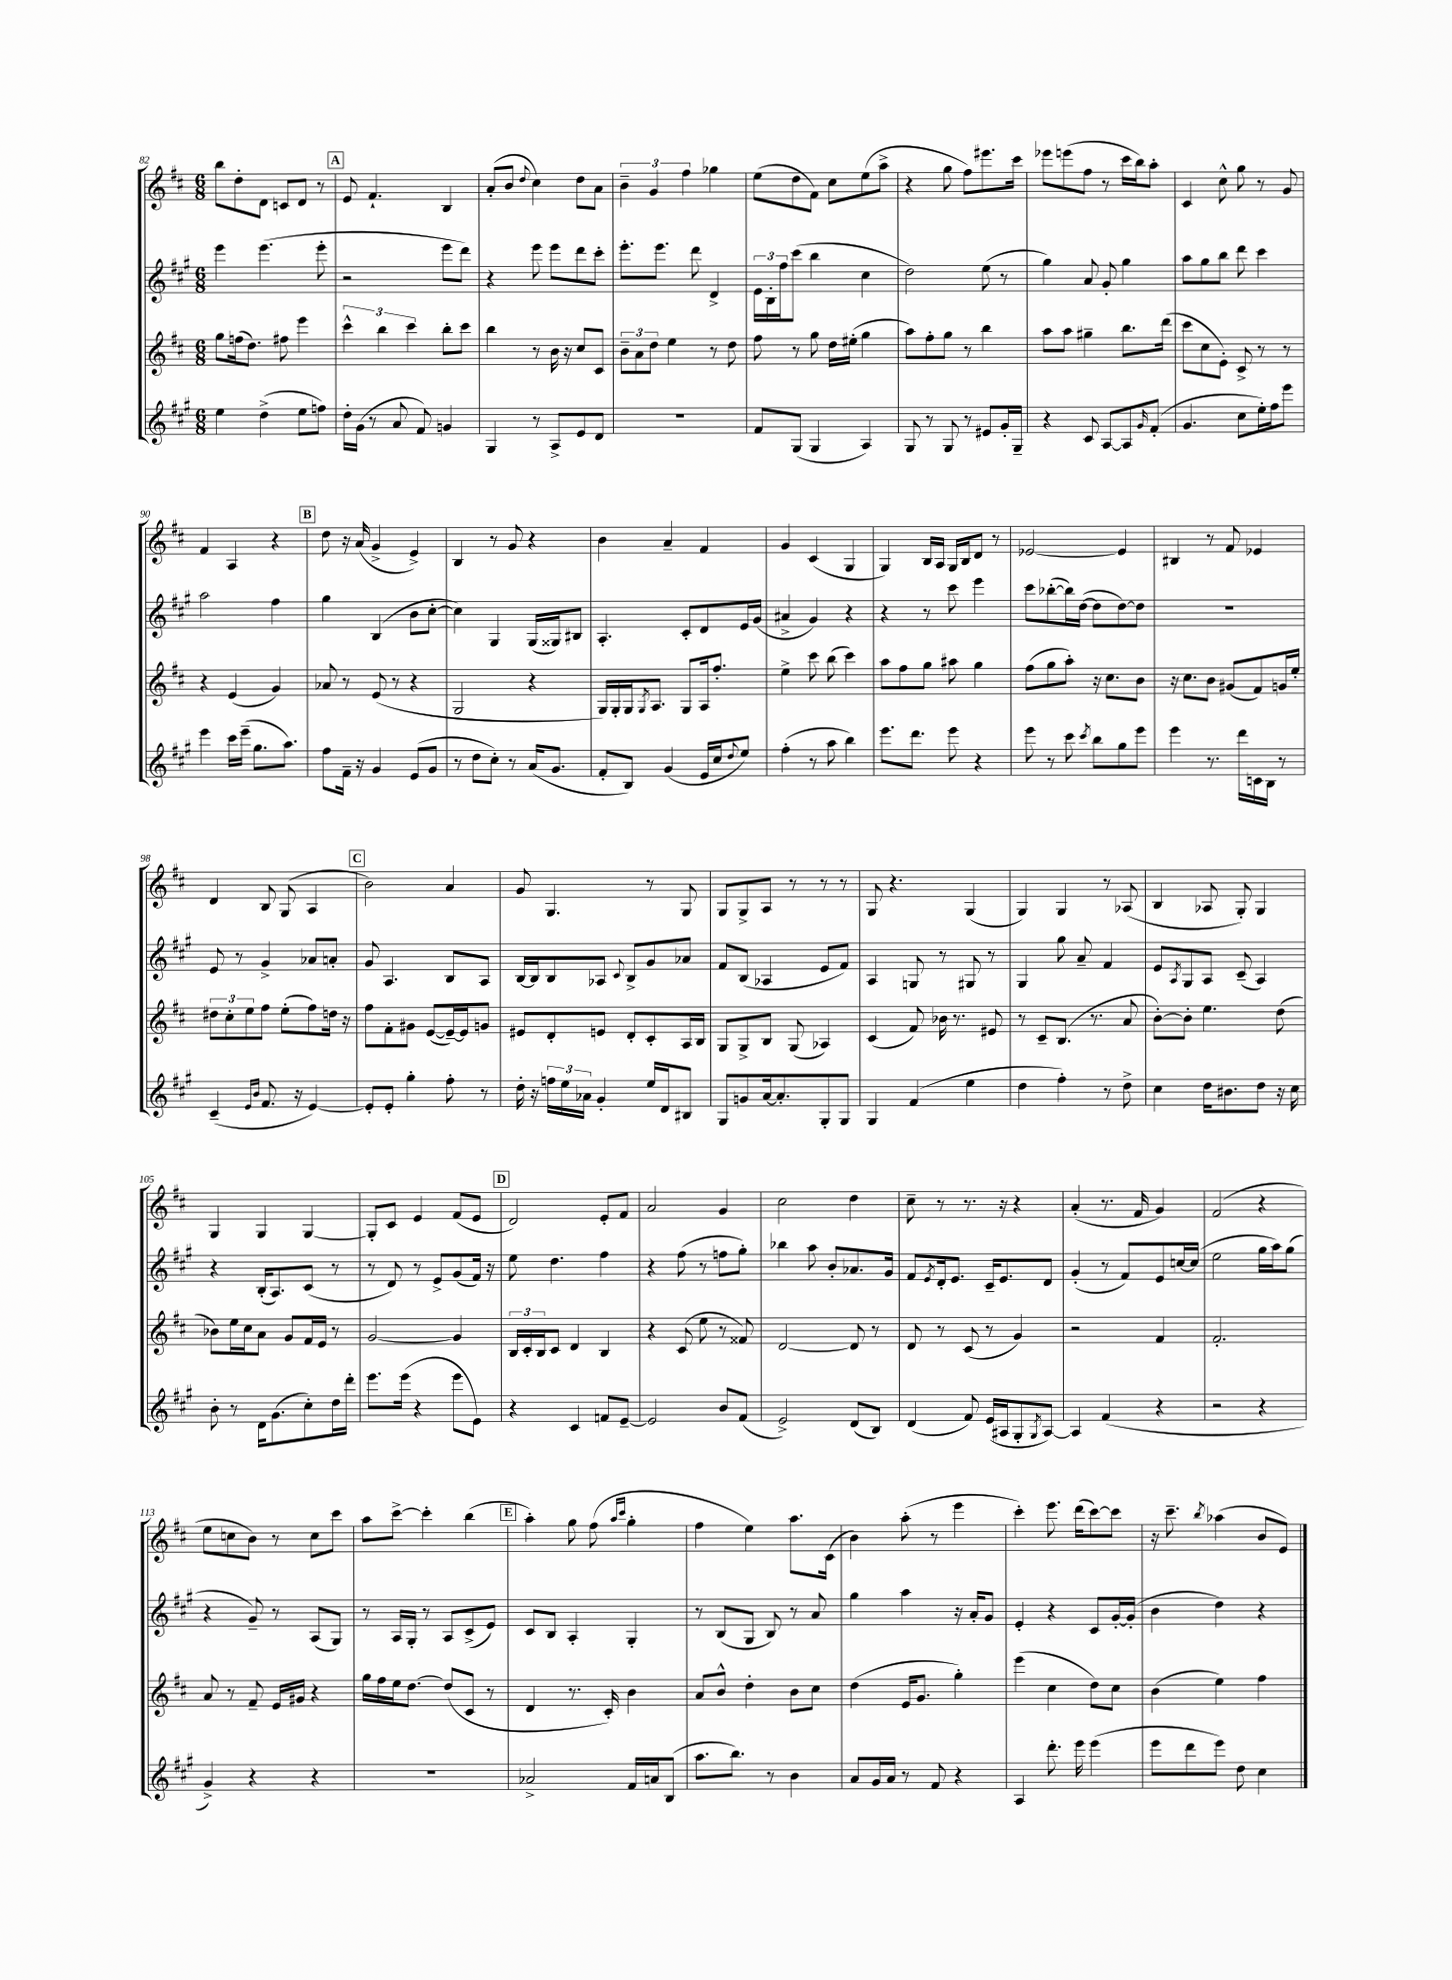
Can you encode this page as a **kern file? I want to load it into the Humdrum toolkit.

**kern	**kern	**kern	**kern
*part4	*part3	*part2	*part1
*staff4	*staff3	*staff2	*staff1
*clefG2	*clefG2	*clefG2	*clefG2
*k[f#c#g#]	*k[f#c#]	*k[f#c#g#]	*k[f#c#]
*M6/8	*M6/8	*M6/8	*M6/8
=82	=82	=82	=82
4ee\	8gg\L	4eee\	8bb\L
.	(16ffn\k	.	8dd'\
.	8.dd\J)	.	.
(4dd^\	.	(4.eee\	8d\J
.	8ff#X\	.	8cn/L
8ee\L	4eee\	.	8d/J
8ffn\J)	.	8eee'\	8r
!!LO:REH:place=s1:t=A
=83	=83	=83	=83
16dd'\LL	6ccc#^^\	2r	8e/
(16g#\JJ	.	.	.
8r	.	.	4.f#`/
.	6bb\	.	.
8a/	.	.	.
.	6ccc#\	.	.
8f#/)	.	.	.
4gn/	8bb'\L	8eee\L	4B/
.	8ccc#\J	8ddd\J)	.
=84	=84	=84	=84
4G#/	4bb\	4r	(8a'/L
.	.	.	8b/J
.	.	.	8qqdd/
8r	8r	8eee\	4cc#\)
8A^/L	16b\	8eee\L	.
.	16r	.	.
8e/	8cc#/L	8ddd\	8dd\L
8d/J	8c#/J	8ccc#'\J	8a\J
=85	=85	=85	=85
2.r	12b~\L	8.eee'\L	6b~\
.	12a\	.	.
.	12dd\J	.	6g/
.	.	8.eee\J	.
.	4ee\	.	.
.	.	.	6ff#\
.	.	8ddd\	.
.	8r	4d^/	4gg-X\
.	8dd\	.	.
=86	=86	=86	=86
8f#/L	8ff#\	24e\LL	(8ee\L
.	.	24B'\	.
.	.	24ff#\J	.
(8G#/J	8r	(8ccc#\J	8dd\
4G#/	8gg\	4bb\	8f#\J)
.	16dd\LL	.	8cc#\L
.	(16ee#X'\JJ	.	.
4A/)	4gg\	4cc#\	(8ee\
.	.	.	8aa^\J
=87	=87	=87	=87
8G#/	8aa\L)	2dd\)	4r
8r	8ff#'\	.	.
8G#/	8gg\J	.	8gg\
8r	8r	.	8ff#\L)
8e#X/L	4bb\	(8ee\	8.eee#X\
16g#'/L	.	8r	.
16G#~/JJ	.	.	16ccc#\Jk
=88	=88	=88	=88
4r	8aa\L	4gg#\)	8eee-X\L
.	8aa\J	.	(8eeen\
8c#/	4gg#X~\	8a/	8ff#\J
[8A/L	.	8g#'/	8r
8A/]	8.bb\L	4gg#\	16ccc#\LL
.	.	.	16bb\J)
16qqg#/	.	.	.
(8f#'/J	.	.	8aa'\J
.	(16ddd\Jk	.	.
=89	=89	=89	=89
4.g#/	8ccc#\L	8aa\L	4c#/
.	8cc#\	8gg#\	.
.	8e'\J)	8bb\J	8cc#^^\
8cc#\L	8c#^/	8ddd\	8gg\
16ee'\L)	8r	4ccc#\	8r
16ff#\J	.	.	.
8eee\J	8r	.	8g/
!!LO:LB:g=z
=90	=90	=90	=90
4eee\	4r	2aa\	4f#/
16ccc#\LL	(4e/	.	4A/
(16eee~\JJ	.	.	.
8.gg#\L	.	.	.
.	4g/)	4ff#\	4r
8.aa\J)	.	.	.
!!LO:REH:place=s1:t=B
=91	=91	=91	=91
8ff#\L	8a-X/	4gg#\	8dd\
16f#~\Jk	8r	.	16r
16r	.	.	(16a/
4g#/	(8e/	(4B/	4g^/
.	8r	.	.
(8e/L	4r	8b\L	4e^/)
8g#/J	.	[8cc#'\J	.
=92	=92	=92	=92
8r	2G/	4cc#\])	4B/
8dd\L	.	.	.
8cc#'\J)	.	4G#/	8r
8r	.	.	8g/
(16a/KL	4r	(16G#/LL	4r
8.g#/J	.	16G##X/J)	.
.	.	8B#X/J	.
=93	=93	=93	=93
8f#'/L	16G/LL)	4.A'/	4b\
.	16G'/	.	.
8B/J)	16G/J	.	.
.	8qG/	.	.
.	8.A/J	.	.
(4g#/	.	.	4a~/
.	8G/L	8c#'/L	.
16e/LL	16A/k	8d/	4f#/
16cc#/J	8.ff#'/J	.	.
8qqdd/	.	.	.
8ee/J)	.	16e/L	.
.	.	(16g#/JJ	.
=94	=94	=94	=94
(4ff#'\	4ee^\	4a#X^/	4g/
8r	8ccc#\	4g#/)	(4c#/
8aa\	(8bb\	.	.
4bb\)	4ccc#\)	4r	4G/
=95	=95	=95	=95
8.eee\L	8aa\L	4r	4G/)
.	8ff#\	.	.
8.ddd\J	.	.	.
.	8gg\J	8r	16B/LL
.	.	.	16A/JJ
8eee\	8aa#X\	8ccc#\	16G/LL
.	.	.	16B/J
4r	4gg\	4eee\	8d/J
.	.	.	8r
=96	=96	=96	=96
8eee\	(8ff#\L	8ccc#\L	[2e-X/
8r	8gg\	([8bb-X'\	.
8ccc#\	8aa'\J)	16bb-\L])	.
.	.	([16dd\JJ	.
8qccc#/	.	.	.
8bb\L	16r	8dd\L]	.
.	8.cc#\L	.	.
8gg#\	.	[8dd\)	4e-/]
8eee\J	8b\J	8dd\J]	.
=97	=97	=97	=97
4eee\	16r	2.r	4B#X/
.	8.cc#\L	.	.
8.r	8b\J	.	8r
.	(8g#X/L	.	8f#/
16ddd\LL	.	.	.
16cn\	8f#/)	.	4e-X/
16B\JJ	.	.	.
8r	16gn/L	.	.
.	16ee'/JJ	.	.
!!LO:LB:g=z
=98	=98	=98	=98
(4c#~/	12dd#X\L	8e/	4d/
.	12cc#'\	.	.
.	.	8r	.
.	12ee\	.	.
16qqe/LL	.	.	.
16qqb/JJ	.	.	.
8.f#/	8ff#\J	4g#^/	8B/
.	(8ee'\L	.	(8G/
16r	.	.	.
[4e/)	8ff#\)	8a-X/L	4A/
.	16ddn\Jk	8an'/J	.
.	16r	.	.
!!LO:REH:place=s1:t=C
=99	=99	=99	=99
8e'/L]	8ff#\L	8g#/	2b\)
8e'/J	8f#'\	4.A/	.
4gg#'\	8g#X\J	.	.
.	([8e/L	.	.
8ff#'\	16e~/L_)	8B/L	4a/
.	16e/J]	.	.
8r	8gn/J	8A/J	.
=100	=100	=100	=100
16dd'\	8e#X/L	[16B/LL	8g/
16r	.	16B/J]	.
24ffn\LL	8d'/	8B/	4.G/
24ee\	.	.	.
24a-X\JJ	.	.	.
4g#'/	8en/J	8A-X/J	.
.	.	8qqc#/	.
.	8d'/L	8B^/L	.
16ee/LL	8c#'/	8g#/	8r
16d/J	.	.	.
8B#X/J	16A/L	8a-X/J	8G/
.	16B/JJ	.	.
=101	=101	=101	=101
8G#/L	8G/L	8f#/L	8G/L
8gn/	8G^/	(8B/J	8G^/
[16a/k	8B/J	4A-X/	8A/J
8.a'/]	.	.	.
.	(8G/	.	8r
8G#'/	4A-X/)	8e/L	8r
8G#/J	.	8f#/J)	8r
=102	=102	=102	=102
4G#/	(4c#/	4A/	8G/
.	.	.	4.r
(4f#/	8f#/)	8Gn/	.
.	16b-X\	8r	.
.	8.r	.	.
4ee\	.	8G#X/	(4G/
.	8e#X/	8r	.
=103	=103	=103	=103
4dd\	8r	4G#/	4G/)
.	8c#~/L	.	.
4ff#'\)	(8.B/J	8gg#\	4G/
.	.	8a~/	.
.	8.r	.	.
8r	.	4f#/	8r
8dd^\	8a/	.	(8A-X/
=104	=104	=104	=104
4cc#\	[8b'\L)	8e/L	4B/
.	.	8qA/	.
.	8b'\J]	8G#/	.
16dd\KL	4.ee\	8A/J	8A-X/
8.b#X\	.	.	.
.	.	(8c#~/	8G'/)
8dd\J	.	4A/)	4G/
16r	(8dd\	.	.
16cc#\	.	.	.
!!LO:LB:g=z
=105	=105	=105	=105
8b'\	8b-X\L)	4r	4G/
8r	16ee\L	.	.
.	16cc#\J	.	.
16d\KL	8a\J	(16B'/KL	4G/
(8.g#\	.	8.A/)	.
.	8g/L	.	.
8cc#'\)	16f#/L	(8c#/J	[4G/
.	16e/JJ	.	.
16dd\L	8r	8r	.
16ddd'\JJ	.	.	.
=106	=106	=106	=106
8.eee\L	[2g/	8r	8G'/L]
.	.	8d/)	8c#/J
(16eee\Jk	.	.	.
4r	.	8r	4e/
.	.	8e^/L	.
8eee\L	4g/]	(8g#/	(8f#/L
8e\J)	.	16f#/Jk)	8e/J
.	.	16r	.
!!LO:REH:place=s1:t=D
=107	=107	=107	=107
4r	24B/LL	8ee\	2d/)
.	24c#'/	.	.
.	24B/J	.	.
.	8c#/J	4.dd\	.
4c#/	4d/	.	.
8fn/L	4B/	4ff#\	8e'/L
[8e~/J	.	.	8f#/J
=108	=108	=108	=108
2e/]	4r	4r	2a/
.	(8c#/	(8ff#\	.
.	8ee\	8r	.
8b/L	8r	8ffn\L	4g/
(8f#/J	8f##X/)	8gg#'\J)	.
=109	=109	=109	=109
2e^/)	[2d/	4bb-X\	2cc#\
.	.	8aa\	.
.	.	8b'/L	.
(8d/L	8d/]	8.a-X/	4dd\
8B/J)	8r	.	.
.	.	16g#/Jk	.
=110	=110	=110	=110
(4d/	8d/	8f#/L	8cc#~\
.	.	8qe/	.
.	8r	16d'/k	8r
.	.	8.e/J	.
8f#/)	(8c#/	.	8.r
(16e/LL	8r	16c#~/KL	.
16A#X/J	.	8.e/	16r
8G#'/	4g/)	.	4r
8qG#/	.	.	.
[8A#/J)	.	8d/J	.
=111	=111	=111	=111
4A#/]	2r	(4g#'/	(4a'/
(4f#/	.	8r	8.r
.	.	8f#/L)	.
.	.	.	16f#/
4r	4f#/	8e/	4g/)
.	.	[16ccn/L	.
.	.	(16cc/JJ]	.
=112	=112	=112	=112
2r	2.f#'/	2ee\	(2f#/
4r	.	16gg#\LL	4r
.	.	16aa\J)	.
.	.	(8gg#\J	.
!!LO:LB:g=z
=113	=113	=113	=113
4g#^/)	8a/	4r	8ee\L
.	8r	.	8ccn\
4r	8f#~/	8g#~/)	8b\J)
.	16e/LL	8r	8r
.	16g#X/JJ	.	.
4r	4r	(8A/L	8cc\L
.	.	8G#/J)	8ccc#\J
=114	=114	=114	=114
2.r	16gg\LL	8r	8aa\L
.	16ff#\	.	.
.	16ee\J	16A/LL	[8ccc#^\J
.	[8.dd\J	16G#'/JJ	.
.	.	8r	4ccc#'\]
.	(8dd/L]	8A/L	.
.	8c#/J	(8c#^/	(4bb\
.	8r	8e/J)	.
!!LO:REH:place=s1:t=E
=115	=115	=115	=115
2a-X^/	4d/	8c#/L	4aa'\)
.	.	8B/J	.
.	8.r	4A'/	8gg\
.	.	.	(8ff#\
.	16c#'/)	.	.
.	.	.	16qqaa/LL
.	.	.	16qqccc#/JJ
16f#/LL	4b\	4G#'/	4gg'\
16an/J	.	.	.
(8B/J	.	.	.
=116	=116	=116	=116
8.aa\L	8a/L	8r	4ff#\
.	8b^^/J	(8B/L	.
8.bb\J)	.	.	.
.	4dd'\	8G#/J	4ee\)
8r	.	8B/)	.
4b\	8b\L	8r	8.aa\L
.	8cc#\J	8a/	.
.	.	.	(16c#\Jk
=117	=117	=117	=117
8a/L	(4dd\	4gg#\	4b\)
16g#/L	.	.	.
16a/JJ	.	.	.
8r	16e/KL	4aa\	(8aa'\
.	8.g/J	.	.
8f#/	.	.	8r
4r	4gg'\)	16r	4eee\
.	.	16a'/KL	.
.	.	8g#/J	.
=118	=118	=118	=118
4A/	(4eee\	4e'/	4ccc#'\)
8.ddd'\	4cc#\	4r	8.eee\
16eee\	.	.	(16ddd\KL
(4eee\	8dd\L)	8c#/L	[8ccc#\)
.	8cc#\J	[16g#'/L	8ccc#\J]
.	.	(16g#'/JJ]	.
=119	=119	=119	=119
8eee\L	(4b\	4b\	16r
.	.	.	8.ccc#~\
8ddd\	.	.	.
.	.	.	8qbb/
8eee\J)	4ee\)	4dd\)	(4aa-X\
8dd\	.	.	.
4cc#\	4ff#\	4r	8b/L
.	.	.	8e/J)
==	==	==	==
*-	*-	*-	*-
